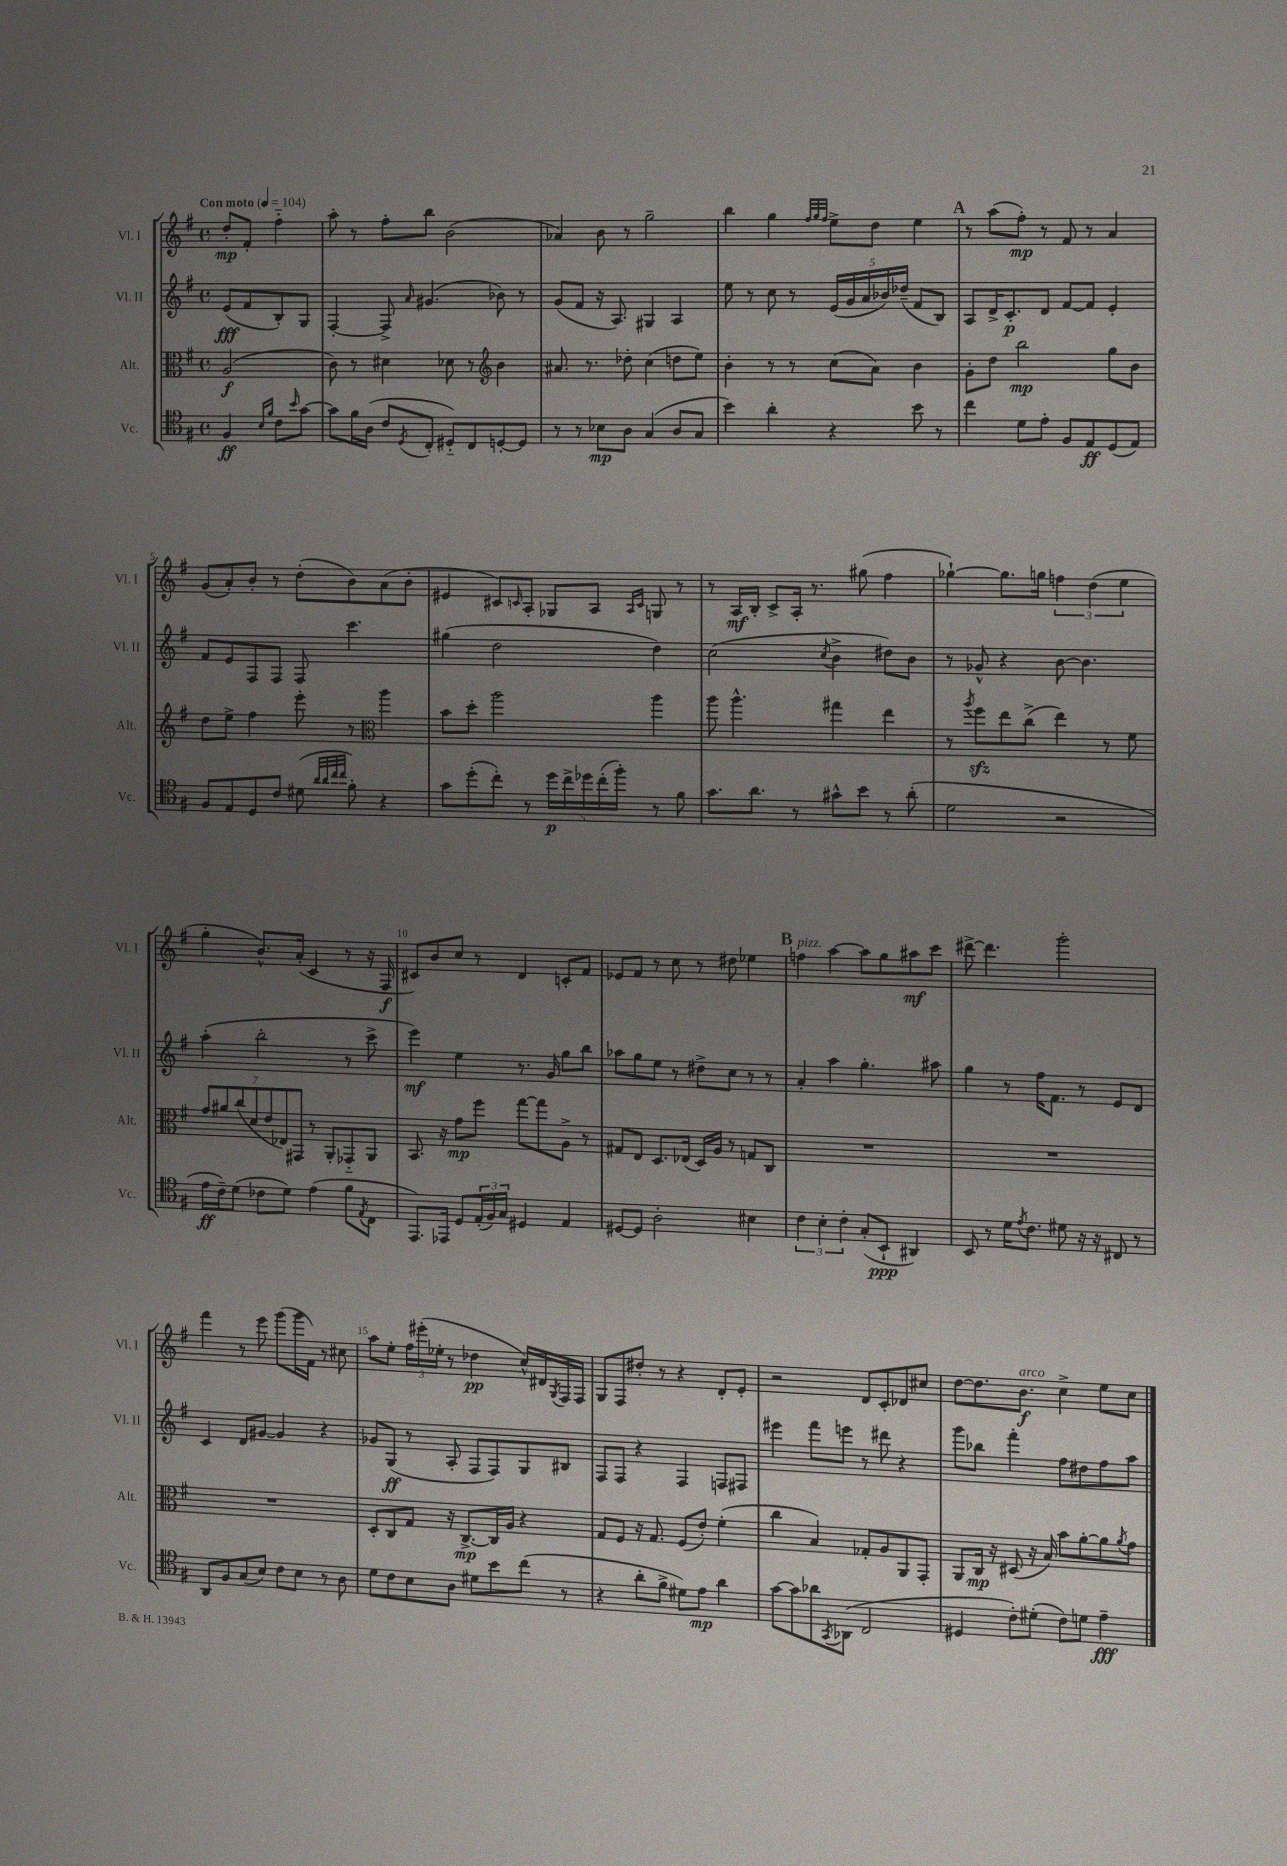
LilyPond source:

<<
\new StaffGroup <<
\new Staff = "s0" \with { instrumentName = "Vl. I" shortInstrumentName = "Vl. I" } {
    \clef treble \key g \major \defaultTimeSignature \time 4/4 \partial 2 \tempo "Con moto" 4 = 104
    d''8-.\mp fis'8-. fis''4-_ |
    a''8-. r8 fis''8-. b''8 b'2( |
    aes'4) b'8 r8 g''2-- |
    b''4 g''4 \grace { fis''32 g''32 fis''32 } e''8-> d''8 e''4 |
    \mark \markup { \bold "A" } r8 a''8( fis''8-.\mp) r8 fis'8 r8 a'4 |
    g'8( a'8-.) b'8-. r8 d''8-.( b'8) a'8( b'8-. |
    eis'4 cis'8) \grace { c'16 } a8-. ges8 a8 \grace { a16 c'16 } g8 r8 |
    r8 a16\mf b16-. c'8-> a16-. r8. gis''8( fis''4 |
    ges''4~-!) ges''8. g''16 \tuplet 3/2 { f''4 d''4( e''4 } |
    g''4-. b'8.-^) a'16-.( c'4 r8 r16 fis16\f |
    cis'8) b'8 c''8 r8 d'4 c'8-. fis'8 |
    ees'8 fis'8 r8 c''8 r8 dis''8 ees''4 |
    \mark \markup { \bold "B" } f''4^\markup { \italic "pizz." } a''4~ a''8 g''8 ais''8\mf c'''8 |
    dis'''8~-> dis'''4. g'''2-. |
    fis'''4 r8 e'''8 g'''8( g'''16 fis'16) r8 cis''8 |
    a''8 e''8-. \tuplet 3/2 { fis''16 eis'''16-.( ees''16-. } r8 des''4\pp c''16-^) dis'16 \acciaccatura { g8 } fis16 fis16 |
    g8 fis8 dis''8-. r8 r4 d'8-. e'8-. |
    r2 d'8 c'8-. des'8 cis''8 |
    d''8~ d''8. b'8.\f^\markup { \italic "arco" } c''4-> e''8 c''8 \bar "|." |
}
\new Staff = "s1" \with { instrumentName = "Vl. II" shortInstrumentName = "Vl. II" } {
    \clef treble \key g \major \defaultTimeSignature \time 4/4 \partial 2
    e'8\fff( fis'8 b8-.) g8 |
    fis4~-. fis8-> \grace { a'16 } gis'4.( bes'8) r8 |
    g'8( fis'8 r16 a8.) gis4 a4 |
    e''8 r8 c''8 r8 \tuplet 5/4 { e'16( g'16 a'16 bes'16) des''16--( } fis'8 b8) |
    \mark \markup { \bold "A" } a8 d'16-> c'8.-.\p d'8 fis'8~ fis'8 e'4-. |
    fis'8 e'8 fis8 fis8 fis8 c'''4. |
    gis''4( d''2 d''4) |
    c''2( \acciaccatura { c''8 } b'4-> dis''8) b'8 |
    r8 ges'8-^ r4 b'8~ b'4. |
    a''4-.( b''2-. r8 c'''8-> |
    e'''4\mf) e''4 r8. g'16 g''8 b''8 |
    aes''8 g''8 e''8 r8 dis''8-> c''8 r8 r8 |
    \mark \markup { \bold "B" } a'4-. a''4 g''4.-. ais''8 |
    g''4 r8 fis''16 fis'8. r8 e'8 d'8 |
    c'4 d'8 gis'8~ gis'4 r4 |
    ges'8 g8\ff( r8 a8-. fis8 fis8) g8 bis8 |
    fis8 fis8 r4 fis4 f8 fis8 |
    eis'''4 fis'''8 e'''8 r8 dis'''8 r4 |
    g'''8 bes''8 fis'''4-. fis''8 dis''8 fis''8 a''8 \bar "|." |
}
\new Staff = "s2" \with { instrumentName = "Alt." shortInstrumentName = "Alt." } {
    \clef alto \key g \major \defaultTimeSignature \time 4/4 \partial 2
    a2\f( |
    c'8) r8 dis'4 des'8 r8 \clef treble b'4 |
    ais'8. r8. des''8-. c''4( d''8 e''8) |
    b'4-. r8 r8 c''8( a'8) b'4 |
    \mark \markup { \bold "A" } g'8-. d''8 b''2\mp g''8 b'8 |
    d''8 e''8-> fis''4 e'''8-. r8 \clef alto a''4 |
    b'8 d''8-. a''2 a''4 |
    a''8 a''4.-^ gis''4 e''4 |
    r8 \acciaccatura { a''8 } fis''8\sfz e''8 c''8->( e''4) r8 fis'8 |
    \tuplet 7/4 { g'8 ais'8 c''8( d'8 e'8 ees8) gis,8 } r8 a,8-. ges,8-_ a,8 |
    b,8. r16 g'8\mp fis''8 g''8~ g''8 a8-> r8 |
    gis8 e8 d8. ees16( d16) a16 r8 g8 c8 |
    \mark \markup { \bold "B" } R1 |
    R1 |
    R1 |
    d8-. c8 g8 r16 c8.~->\mp c16 a16 r4 |
    g8 fis8 r16 g8. fis8( e'8-.) fis'4-.( |
    c''4 b4) ges8-. a8 a,8 g,8-. |
    a,8 c16\mp r16 dis8( r16 b16) b'8 a'8~-. a'8 \acciaccatura { a'8 } g'8 \bar "|." |
}
\new Staff = "s3" \with { instrumentName = "Vc." shortInstrumentName = "Vc." } {
    \clef tenor \key g \major \defaultTimeSignature \time 4/4 \partial 2
    fis4\ff \grace { b16 fis'16 } c'8 \grace { b'16 } g'8~ |
    g'8 fis'16 a16( c'8 \acciaccatura { d8 } c8-. dis8-_) c8 d8~-. d8 |
    r8 r8 bes8\mp a8 g4( a8 g8 |
    b'4) a'4-. r4 b'8 r8 |
    \mark \markup { \bold "A" } c''4 d'8 e'8-. fis8 e8\ff d8( e8) |
    fis8 e8 d8 c'8 dis'8( \grace { a'32 a'32 c''32 c''32 } fis'8-.) r4 |
    g'8 d''8-.( c''8-.) r8 \tuplet 5/4 { d''16\p c''16-> des''16 c''16-.( fis''16-.) } r8 fis'8 |
    g'8. a'8. r8 gis'8-^ b'8 r8 a'8-.( |
    d'2 r2 |
    e'16\ff c'16--) d'8( ces'8 d'8) e'4( fis'8 \acciaccatura { e8 } c8 |
    e,8.) ees,16 d8 \tuplet 3/2 { e16-.( fis16) g16 } dis4 e4 |
    dis8~ dis8 a2-. bis4 |
    \mark \markup { \bold "B" } \tuplet 3/2 { c'4 b4-. c'4-. } g8-.( b,8-!\ppp ais,4) |
    b,8 r8 d'16 \acciaccatura { e'8 } c'8. dis'8 r16 r16 cis8 r8 |
    a,8 fis8 g8( b8) c'8 b8 r8 a8 |
    d'8 c'8 b8 a8 dis'8 b'8 c''8( r8 |
    r4 a'8-. fis'8-> dis'8) e'8\mp a'4 |
    g'8~ g'8 aes'8 \acciaccatura { g,8 } aes,8( c2 |
    dis4 c'8-.) dis'8-.( c'8) d'8 e'4--\fff \bar "|." |
}
>>
>>
\layout { \context { \Score \override BarNumber.break-visibility = ##(#f #t #t) barNumberVisibility = #(every-nth-bar-number-visible 5) } }
